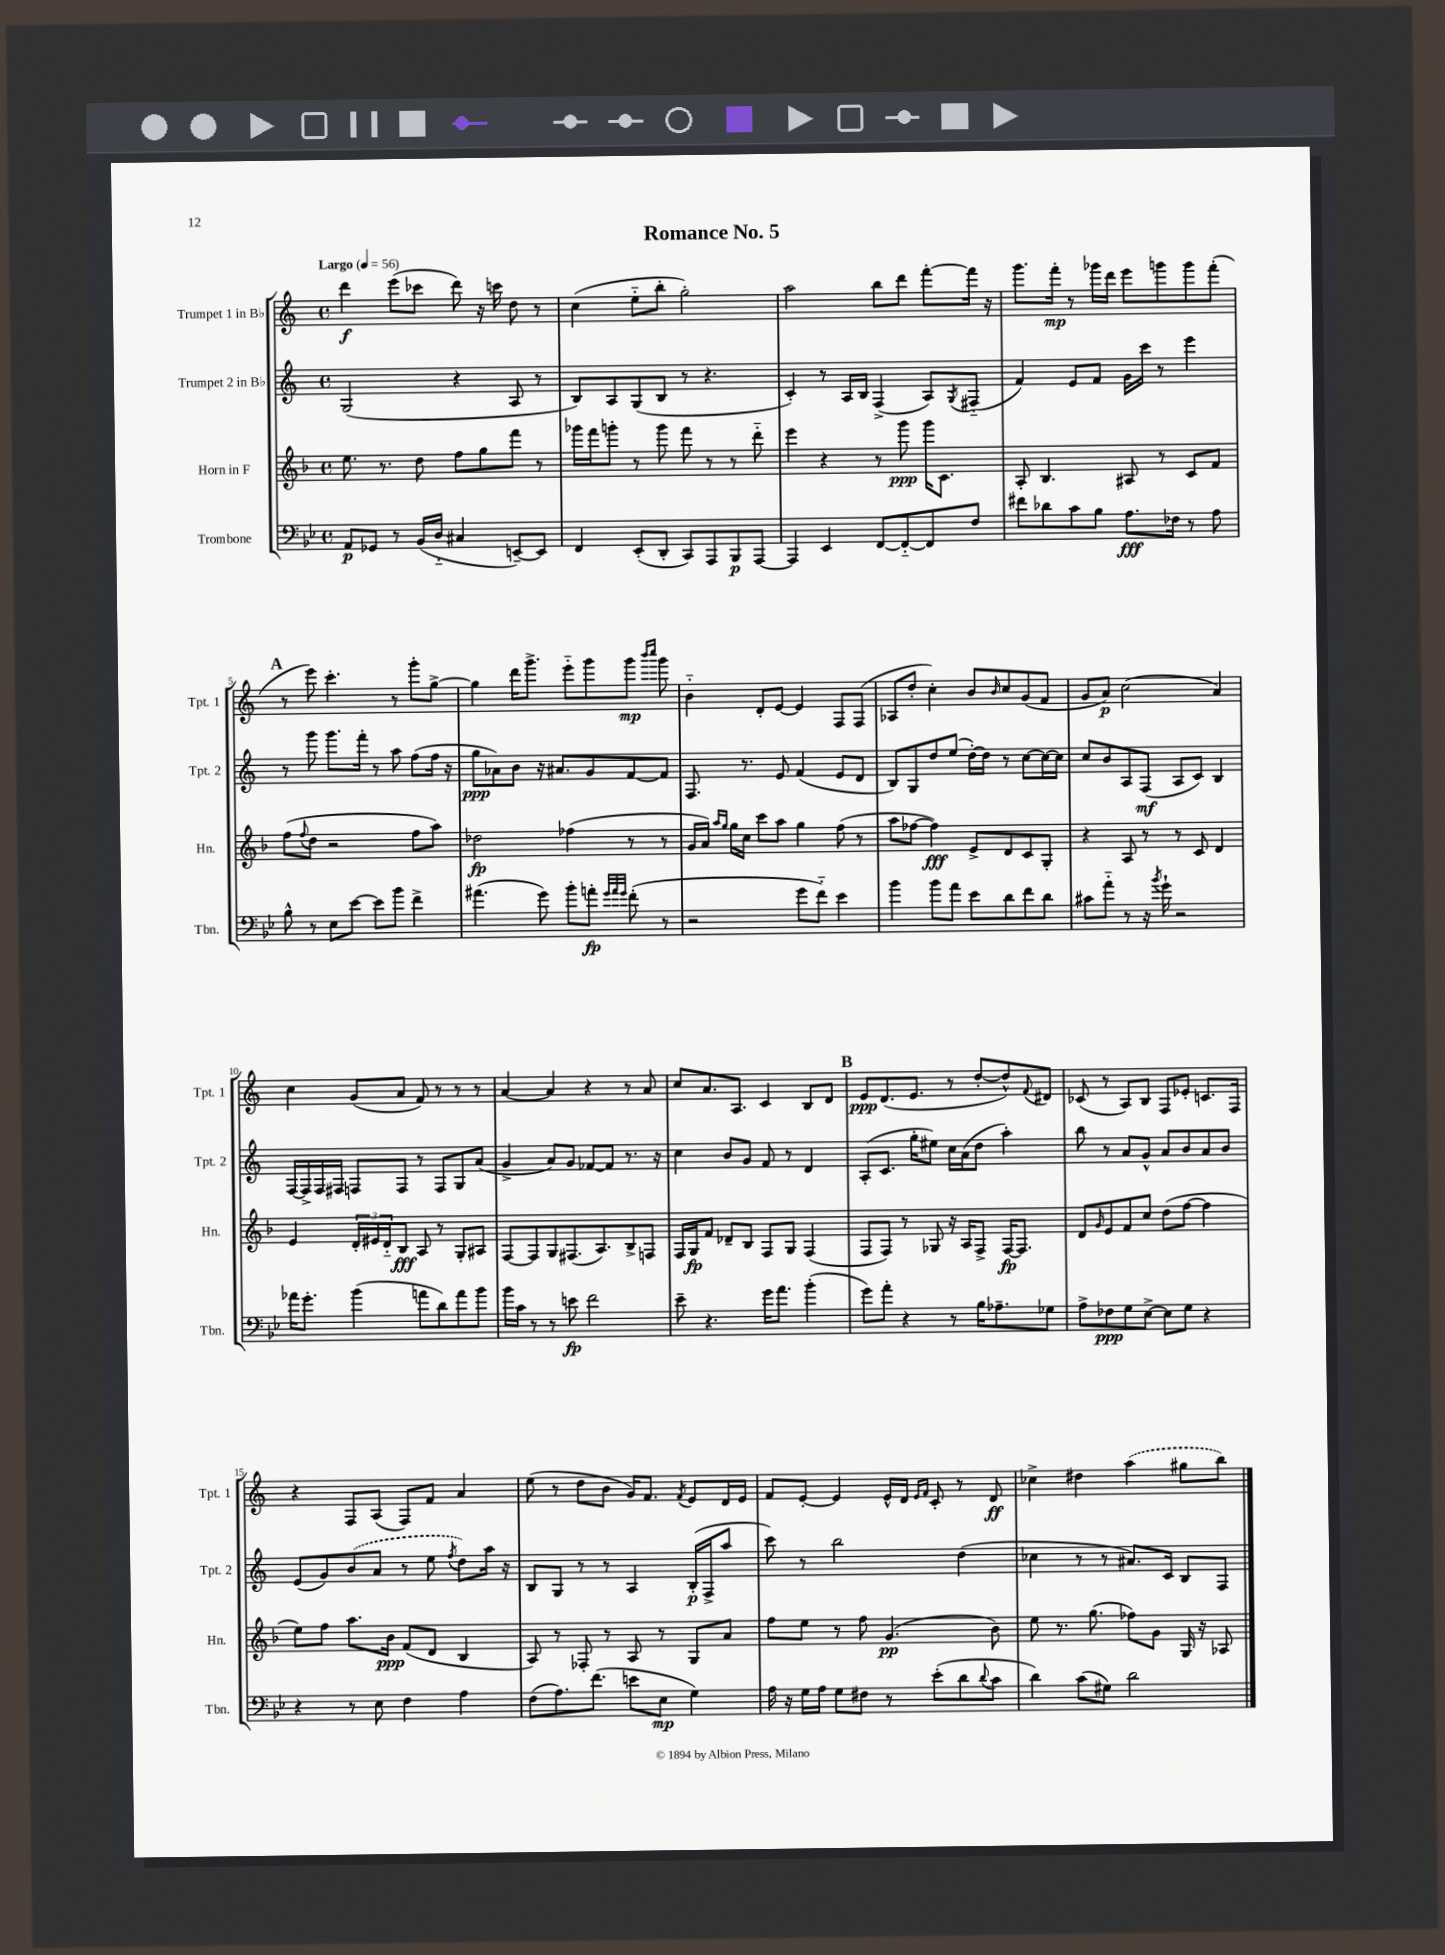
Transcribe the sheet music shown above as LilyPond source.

\header { title = "Romance No. 5" }
<<
\new StaffGroup <<
\new Staff = "s0" \with { instrumentName = "Trumpet 1 in Bb" shortInstrumentName = "Tpt. 1" } {
    \clef treble \key c \major \defaultTimeSignature \time 4/4 \tempo "Largo" 4 = 56
    d'''4\f e'''8( ces'''8 d'''8) r16 c'''16 d''8 r8 |
    c''4( e''8-_ b''8-. g''2-.) |
    a''2 b''8 d'''8 f'''8~-. f'''16 r16 |
    g'''8. f'''16-.\mp r8 ges'''16 d'''16 e'''8 g'''8 g'''8 f'''8-.( |
    \mark \markup { \bold "A" } r8 e'''8) c'''4.-. r8 g'''8-. g''8~-> |
    g''4 d'''16 g'''8.-> e'''8-_ g'''8 g'''8\mp \grace { b'''16 c''''16 } g'''8 |
    b'4-_ d'8-. e'8~ e'4 f8 f8( |
    aes8 d''8-. c''4-.) b'8 \grace { b'16 } c''8 g'8( f'8 |
    g'8 a'8\p) c''2( a'4) |
    c''4 g'8( a'8 f'8) r8 r8 r8 |
    a'4~ a'4 r4 r8 a'8 |
    c''8 a'8. a8. c'4 b8 d'8 |
    \mark \markup { \bold "B" } e'8\ppp d'8.( e'8. r8 d''8~-. d''8-^) \appoggiatura { f'8 } dis'8 |
    ces'8( r8 a8) b8 f8 ees'8-. c'8. f16 |
    r4 f8 a8( f8) f'8 a'4 |
    e''8( r8 d''8 b'8 g'16) f'8. \acciaccatura { f'8 } e'8 d'16 e'16 |
    f'8 e'8~-. e'4 e'16-^ d'16 \grace { e'16 f'16 } c'8-. r8 d'8\ff |
    ces''4-> dis''4 \once \slurDashed a''4( gis''8 b''8) \bar "|." |
}
\new Staff = "s1" \with { instrumentName = "Trumpet 2 in Bb" shortInstrumentName = "Tpt. 2" } {
    \clef treble \key c \major \defaultTimeSignature \time 4/4
    g2( r4 a8 r8 |
    b8) a8 g8( b8 r8 r4. |
    c'4-.) r8 a16 b16 f4->( a8) \acciaccatura { g8 } fis8-_( |
    f'4) e'8 f'8 g'16 c'''16 r8 e'''4 |
    \mark \markup { \bold "A" } r8 g'''8 g'''8. f'''16-. r8 a''8 f''8( f''16 r16 |
    g''8\ppp aes'8) b'8 r16 ais'8. g'8 f'8~ f'8 |
    f8. r8. e'8 f'4( e'8 d'8 |
    b8) g8 d''8 e''8( d''16~-.) d''16 r8 c''8~ c''16~ c''16 |
    c''8 b'8 a8 f8\mf( a8 c'8) b4 |
    f16~ f16-> f16 fis16 f8 f8 r8 f8 g8 a'8( |
    g'4-> a'8) g'8 fes'8~ fes'8 r8. r16 |
    c''4 b'8 g'8 f'8 r8 d'4 |
    \mark \markup { \bold "B" } a8-.( c'8. g''16-. eis''8) c''16 a'16( d''8 a''4-.) |
    b''8 r8 a'8 g'8-^ a'8 b'8 a'8 b'8 |
    e'8( g'8) \once \slurDashed b'8( a'8 r8 e''8 \acciaccatura { f''8 } d''8) a''16 r16 |
    b8 g8 r8 r8 a4 b16-.\p( f16-> a''8 |
    c'''8) r8 b''2 d''4( |
    ces''4 r8 r8 ais'8.) c'16 b8 f8 \bar "|." |
}
\new Staff = "s2" \with { instrumentName = "Horn in F" shortInstrumentName = "Hn." } {
    \clef treble \key f \major \defaultTimeSignature \time 4/4
    e''8. r8. d''8 f''8 g''8 f'''8 r8 |
    ges'''16 f'''16 g'''8-. r8 g'''8 f'''8 r8 r8 d'''8-_ |
    e'''4 r4 r8 g'''8\ppp g'''16 c'8. |
    a8-. bes4. ais8 r8 c'8 f'8 |
    \mark \markup { \bold "A" } f''8( \appoggiatura { f''8 } d''8 r2 f''8 a''8) |
    des''2\fp fes''4( r8 r8 |
    g'16 a'16) \grace { a''16 g''16 } g''16 c''16 c'''8 a''8 g''4 f''8( r8 |
    a''8 fes''8~ fes''4\fff) e'8-> d'8 c'8 g8-. |
    r4 a8 r8 r8 c'8 d'4 |
    e'4 \tuplet 3/2 { d'16-. eis'16 d'16-_ } bes8\fff a8 r8 g8-. ais8 |
    f8~ f8 g8 fis8.( a8.) bes8-> f8 |
    f16 g16\fp f'8 des'8-- bes8 f8 g8 f4( |
    \mark \markup { \bold "B" } f8 f8) r8 ges8 r16 a16 f8-> f16~\fp f8. |
    d'8 \grace { g'16 } e'8 f'8 c''8 d''8( f''8~ f''4 |
    e''8) f''8 a''8. bes'16\ppp f'8( d'8 bes4 |
    a8) r8 fes8-. r8 a8 r8 g8 a'8 |
    f''8 e''8 r8 f''8 g'4.\pp( bes'8) |
    e''8 r8. g''8.( fes''8) g'8 g16 r16 aes8 \bar "|." |
}
\new Staff = "s3" \with { instrumentName = "Trombone" shortInstrumentName = "Tbn." } {
    \clef bass \key bes \major \defaultTimeSignature \time 4/4
    a,8\p ges,8 r8 bes,16( d16-_ cis4 e,8~--) e,8 |
    f,4 ees,8-.( d,8-. c,8) a,,8 bes,,8\p a,,8~ |
    a,,4 ees,4 f,8~ f,8~-_ f,8 f8 |
    fis'8 des'8 c'8 bes8 a8.\fff fes16 r8 a8 |
    \mark \markup { \bold "A" } bes8-^ r8 ees8 ees'8~ ees'8 bes'8 f'4-> |
    ais'4.( g'8) bes'8-. a'8-.\fp \grace { g'32 a'32 g'32 } f'8-.( r8 |
    r2 g'8 f'8-_) ees'4 |
    bes'4 bes'8 a'8 ees'8 d'8 f'8 d'8 |
    cis'8 a'8-_ r8 r16 \acciaccatura { bes'8 } g'16-! r2 |
    aes'16 g'8.-. bes'4( a'8 d'8) a'8 bes'8 |
    bes'16 c'16 r8 r8 e'8\fp f'2 |
    ees'8-- r4. g'16 a'8. bes'4-.( |
    \mark \markup { \bold "B" } g'8) a'8-. r4 r8 bes16 aes8.-- ges8 |
    a8-> fes8\ppp g8 ees8~-> ees8 g8 r4 |
    r4 r8 ees8 f4 a4 |
    f8( a8.) f'8.( e'8 ees8\mp g4) |
    a16 r16 g16 a16 g8 fis8 r8 ees'8-.( d'8 \appoggiatura { d'8 } c'8 |
    d'4) c'8( gis8) d'2 \bar "|." |
}
>>
>>
